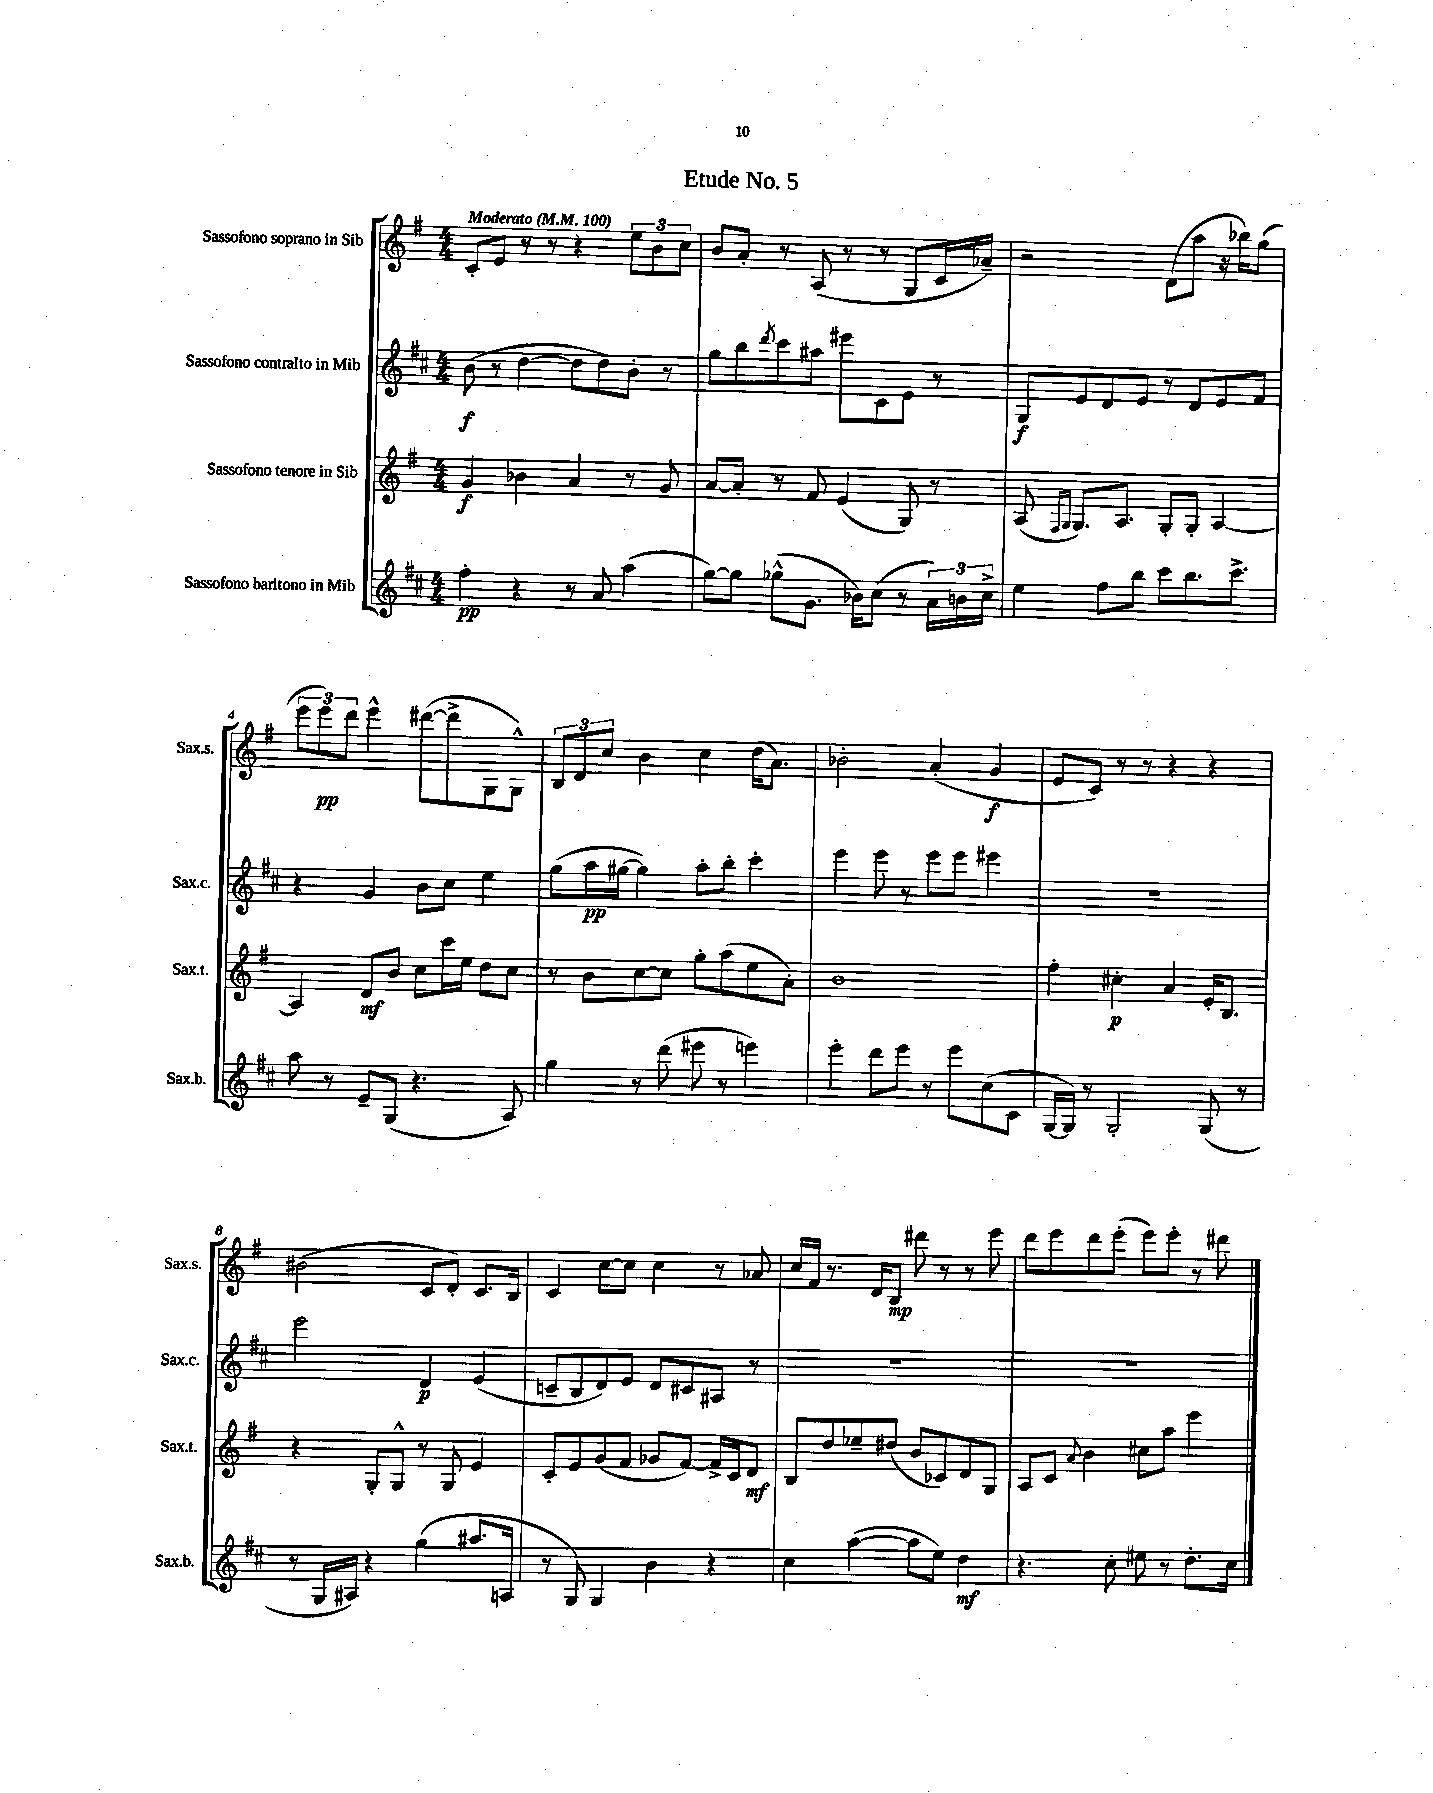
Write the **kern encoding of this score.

**kern	**dynam	**kern	**dynam	**kern	**dynam	**kern	**dynam
*part4	*part4	*part3	*part3	*part2	*part2	*part1	*part1
*staff4	*staff4	*staff3	*staff3	*staff2	*staff2	*staff1	*staff1
*I"Sassofono baritono in Mib	*	*I"Sassofono tenore in Sib	*	*I"Sassofono contralto in Mib	*	*I"Sassofono soprano in Sib	*
*I'Sax.b.	*	*I'Sax.t.	*	*I'Sax.c.	*	*I'Sax.s.	*
*clefG2	*	*clefG2	*	*clefG2	*	*clefG2	*
*k[f#c#]	*	*k[f#]	*	*k[f#c#]	*	*k[f#]	*
*M4/4	*	*M4/4	*	*M4/4	*	*M4/4	*
*MM100	*	*MM100	*	*MM100	*	*MM100	*
=1	=1	=1	=1	=1	=1	=1	=1
!	!	!	!	!	!	!LO:TX:a:B:t=Moderato	!
4ff#'\	pp	4g/	f	(8b\	f	8c'/L	.
.	.	.	.	8r	.	8e/J	.
4r	.	4b-X\	.	[4dd\	.	8r	.
.	.	.	.	.	.	8r	.
8r	.	4a/	.	8dd\L]	.	4r	.
8a/	.	.	.	8dd\)	.	.	.
(4aa\	.	8r	.	8b'\J	.	12ee\L	.
.	.	.	.	.	.	12b\	.
.	.	8g/	.	8r	.	.	.
.	.	.	.	.	.	12cc\J	.
=2	=2	=2	=2	=2	=2	=2	=2
[8gg\L)	.	[8a/L	.	8gg\L	.	8b/L	.
8gg\J]	.	8a'/J]	.	8bb\	.	8a'/J	.
.	.	.	.	8qddd/	.	.	.
(8gg-X^^\L	.	8r	.	8ccc#\	.	8r	.
8.g\J	.	8f#/	.	8aa#X\J	.	(8A/	.
.	.	(4e/	.	8eee#X\L	.	8r	.
16b-X\KL)	.	.	.	.	.	.	.
(8cc#\J	.	.	.	8c#\	.	8r	.
8r	.	8G/)	.	8e\J	.	8G/L	.
24a\LL)	.	8r	.	8r	.	16c/L	.
24bn\	.	.	.	.	.	.	.
.	.	.	.	.	.	16a-X~/JJ)	.
24cc#^\JJ	.	.	.	.	.	.	.
=3	=3	=3	=3	=3	=3	=3	=3
4ee\	.	(8A/	.	8G/L	f	2r	.
.	.	16qqF#/LL	.	.	.	.	.
.	.	16qqG/JJ	.	.	.	.	.
.	.	8.G/L)	.	8e/	.	.	.
8ff#\L	.	.	.	8d/	.	.	.
.	.	8.A/J	.	.	.	.	.
8bb\J	.	.	.	8e/J	.	.	.
8ccc#\L	.	8G'/L	.	8r	.	(8d\L	.
8.bb\	.	8G'/J	.	8d/L	.	8aa\J	.
.	.	[4A/	.	8e/	.	16r	.
8.ccc#^\J	.	.	.	.	.	16bb-X\KL)	.
.	.	.	.	8f#/J	.	(8gg\J	.
!!LO:LB:g=z
=4	=4	=4	=4	=4	=4	=4	=4
8aa\	.	4A/]	.	4r	.	12eee\L	.
.	.	.	.	.	.	12eee\)	pp
8r	.	.	.	.	.	.	.
.	.	.	.	.	.	12ddd\J	.
8e~/L	.	8d/L	mf	4g/	.	4eee^^\	.
(8G/J	.	8b/J	.	.	.	.	.
4.r	.	8cc\L	.	8b\L	.	([8ddd#X\L	.
.	.	16ccc\L	.	8cc#\J	.	8ddd#^\]	.
.	.	16ee\JJ	.	.	.	.	.
.	.	8dd\L	.	4ee\	.	8G\	.
8A/)	.	8cc\J	.	.	.	8G^^\J)	.
=5	=5	=5	=5	=5	=5	=5	=5
4gg\	.	8r	.	(8gg\L	.	12B/L	.
.	.	.	.	.	.	12d/	.
.	.	8b\L	.	16aa\L	pp	.	.
.	.	.	.	.	.	12cc/J	.
.	.	.	.	[16gg#X\JJ	.	.	.
8r	.	[8cc\	.	4gg#\])	.	4b\	.
(8ddd\	.	8cc\J]	.	.	.	.	.
8eee#X\	.	8gg'\L	.	8aa'\L	.	4cc\	.
8r	.	(8aa\	.	8bb'\J	.	.	.
4eeen\)	.	8ee\	.	4ccc#'\	.	(16dd\KL	.
.	.	.	.	.	.	8.a\J)	.
.	.	8a'\J)	.	.	.	.	.
=6	=6	=6	=6	=6	=6	=6	=6
4eee'\	.	1b	.	4eee\	.	2b-X'\	.
8ddd\L	.	.	.	8eee\	.	.	.
8eee\J	.	.	.	8r	.	.	.
8r	.	.	.	8eee\L	.	(4a'/	.
8eee\L	.	.	.	8eee\J	.	.	.
(8cc#\	.	.	.	4eee#X\	.	4g/	f
8c#\J	.	.	.	.	.	.	.
=7	=7	=7	=7	=7	=7	=7	=7
[16G/LL	.	4ff#'\	.	1r	.	8e/L	.
16G/JJ])	.	.	.	.	.	.	.
8r	.	.	.	.	.	8c/J)	.
2G'/	.	4cc#X'\	p	.	.	8r	.
.	.	.	.	.	.	8r	.
.	.	4a/	.	.	.	4r	.
(8G/	.	16e'/KL	.	.	.	4r	.
.	.	8.B/J	.	.	.	.	.
8r	.	.	.	.	.	.	.
!!LO:LB:g=z
=8	=8	=8	=8	=8	=8	=8	=8
8r	.	4r	.	2eee\	.	(2b#X\	.
16G/LL	.	.	.	.	.	.	.
16A#X/JJ)	.	.	.	.	.	.	.
4r	.	8G'/L	.	.	.	.	.
.	.	8G^^/J	.	.	.	.	.
(4gg\	.	8r	.	4d/	p	8c/L	.
.	.	8G/	.	.	.	8d'/J)	.
8.aa#X/L	.	4e/	.	(4e/	.	8.c/L	.
16An/Jk	.	.	.	.	.	16B/Jk	.
=9	=9	=9	=9	=9	=9	=9	=9
8r	.	8c'/L	.	8cn~/L	.	4c/	.
8G/)	.	8e/	.	8B/	.	.	.
4G/	.	(8g/	.	8d/)	.	[8cc\L	.
.	.	8f#/J	.	8e/J	.	8cc\J]	.
4b\	.	8g-X/L	.	8d/L	.	4cc\	.
.	.	[8f#/J)	.	8c#X/	.	.	.
4r	.	16f#^/LL]	.	8A#X/J	.	8r	.
.	.	16c/J	.	.	.	.	.
.	.	8d/J	mf	8r	.	8a-X/	.
=10	=10	=10	=10	=10	=10	=10	=10
4cc#\	.	8B/L	.	1r	.	16cc/LL	.
.	.	.	.	.	.	16f#/JJ	.
.	.	8dd/	.	.	.	8.r	.
([4aa\	.	8ee-X~/	.	.	.	.	.
.	.	.	.	.	.	16d/KL	.
.	.	(8dd#X/J	.	.	.	8B/J	mp
8aa\L]	.	8b/L	.	.	.	8ddd#X\	.
8ee\J)	.	8c-X/)	.	.	.	8r	.
4dd\	mf	8d/	.	.	.	8r	.
.	.	8G/J	.	.	.	8eee\	.
=11	=11	=11	=11	=11	=11	=11	=11
4.r	.	8A/L	.	1r	.	8ddd\L	.
.	.	8c/J	.	.	.	8eee\	.
.	.	8qqa/	.	.	.	.	.
.	.	4b\	.	.	.	8ddd\	.
8cc#'\	.	.	.	.	.	(8eee'\J	.
8ee#X\	.	8cc#X\L	.	.	.	8eee\L)	.
8r	.	8aa\J	.	.	.	8eee'\J	.
8.dd'\L	.	4eee\	.	.	.	8r	.
.	.	.	.	.	.	8ddd#X\	.
16cc#\Jk	.	.	.	.	.	.	.
==	==	==	==	==	==	==	==
*-	*-	*-	*-	*-	*-	*-	*-
